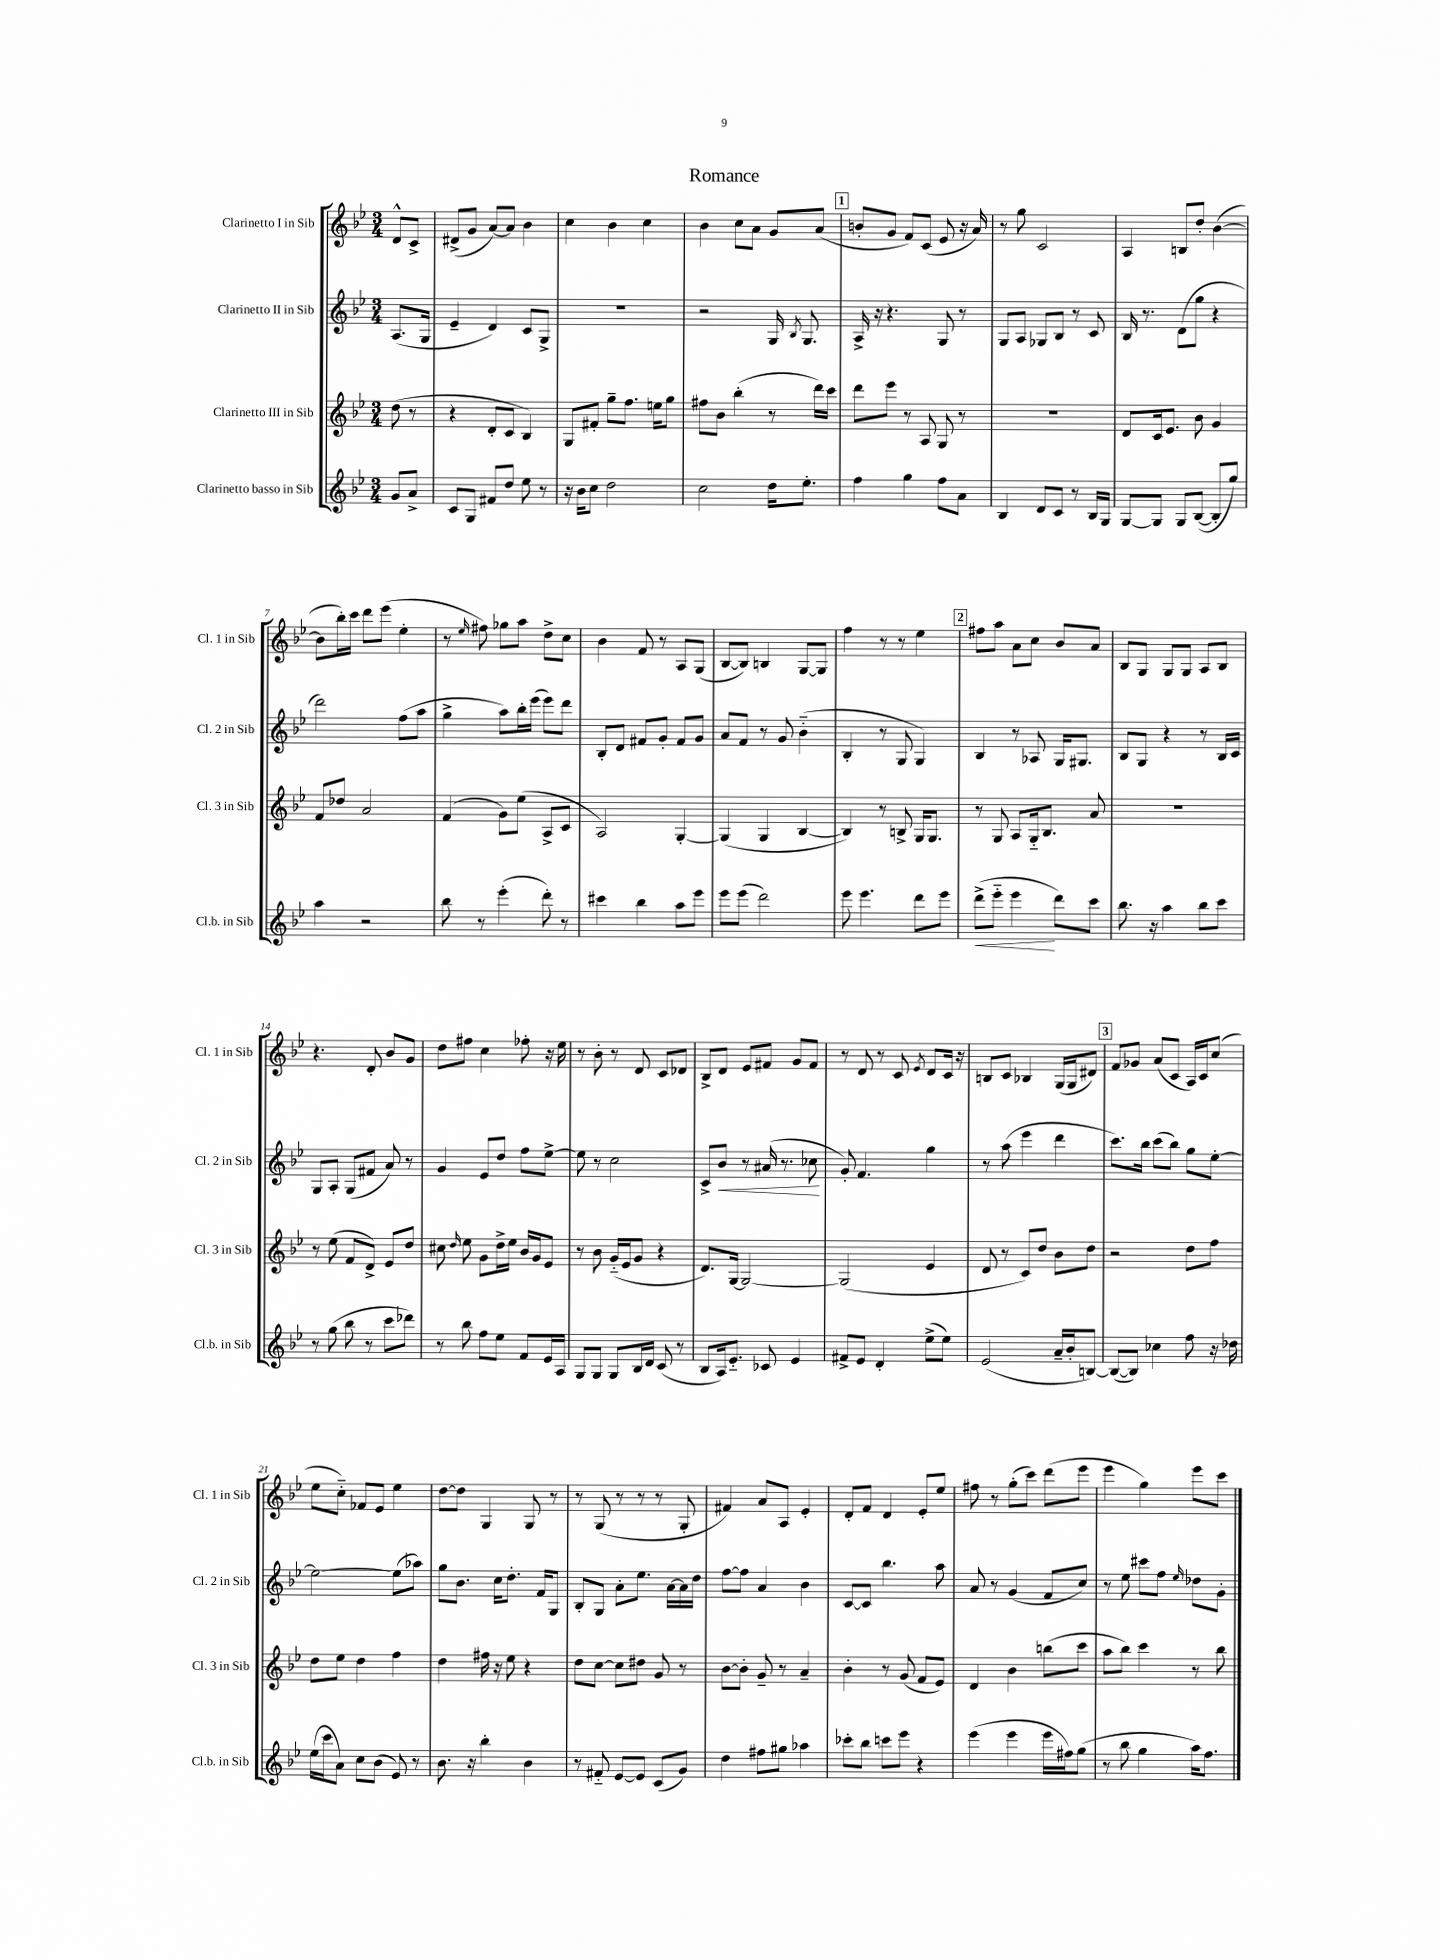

**kern	**kern	**kern	**kern
*staff4	*staff3	*staff2	*staff1
*clefG2	*clefG2	*clefG2	*clefG2
*k[b-e-]	*k[b-e-]	*k[b-e-]	*k[b-e-]
*M3/4	*M3/4	*M3/4	*M3/4
8g	(8dd	(8.A	8d^^
8a^	8r	.	8c^
.	.	16G	.
=	=	=	=
8c	4r	4e-~	(8d#^
8G	.	.	8g
8f#	8d'	4d)	[8a)
8dd	8c	.	8a]
8ee-	4B-)	8c	4b-
8r	.	8G^	.
=	=	=	=
16r	8G	2.r	4cc
16b-	.	.	.
8cc	8f#'	.	.
2dd	8gg~	.	4b-
.	8.ff	.	.
.	.	.	4cc
.	16ee	.	.
.	8gg	.	.
=	=	=	=
2cc	8ff#	2r	4b-
.	8b-	.	.
.	(4bb-'	.	8cc
.	.	.	8a
16dd	8r	16G	8g
.	.	8qB-	.
8.ee-'	.	8.G	.
.	16ddd)	.	(8a
.	16ccc	.	.
=	=	=	=
4ff	8ddd	16A^	8b'
.	.	16r	.
.	8eee-	4.r	8g
4gg	8r	.	8f)
.	8A	.	(8c
8ff	8G	8G	8e-
8a	8r	8r	16r
.	.	.	16a)
=	=	=	=
4B-	2.r	8G	8r
.	.	8A	8gg
8d	.	8G-	2c
8c	.	8B-	.
8r	.	8r	.
16B-	.	8c	.
16G	.	.	.
=	=	=	=
[8G	8d	16B-	4A
.	.	8.r	.
8G]	16c	.	.
.	8.e-	.	.
8G	.	(8d	8B
([8B-	8b-	8gg	8dd'
8B-']	4g	4r	([4b-
8gg)	.	.	.
=	=	=	=
4aa	8f	2ddd)	8b-]
.	8dd-	.	16bb-')
.	.	.	16ccc
2r	2a	.	8ddd
.	.	.	(8eee-
.	.	(8ff	4ee-'
.	.	8aa	.
=	=	=	=
8bb-	(4f	4gg^	8r
.	.	.	16qqee-
8r	.	.	8ff#)
(4eee-'	8g)	8aa)	8gg-
.	(8ee-	16bb-'	8aa
.	.	(16eee-	.
8ddd')	8A^	8eee-)	8dd^
8r	8c	8ddd	8cc
=	=	=	=
4ccc#	2A)	8B-'	4b-
.	.	8d	.
4bb-	.	8f#	8f
.	.	8g'	8r
8aa	[4G'	8f#	8A
8eee-	.	8g	(8G
=	=	=	=
8eee-	(4G]	8a	[8B-
(8eee-	.	8f	8B-])
2ddd)	4G	8r	4B
.	.	8g	.
.	[4B-	(4b-'~	[8G
.	.	.	8G]
=	=	=	=
8eee-	4B-])	4B-'	4ff
4.eee-	.	.	.
.	8r	8r	8r
.	8B^	8G	8r
8ddd	16G	4G)	4ee-
.	8.G	.	.
8eee-	.	.	.
=	=	=	=
(8ddd^	8r	4B-	8ff#
8eee-'~	8G	.	8aa
4eee-	8A	8r	8a
.	16G'~	8A-	8cc
.	8.B-	.	.
8ddd)	.	16G	8b-
.	.	8.G#	.
8ccc	8a	.	8a
=	=	=	=
8.bb-	2.r	8B-	8B-
.	.	8G	8G
16r	.	.	.
4aa	.	4r	8G
.	.	.	8G
8bb-	.	8r	8A
8ccc	.	16B-	8B-
.	.	16c	.
=	=	=	=
8r	8r	8G	4.r
(8gg	(8ee-	8A'	.
8bb-	8f	(8G	.
8r	8d^)	8f#	8d'
8ccc	8e-	8a)	8b-
8ddd-)	8dd	8r	8g
=	=	=	=
8r	8cc#	4g	8dd
.	16qqdd	.	.
8bb-	8ee-	.	8ff#
8ff	8g	8e-	4cc
8ee-	16dd^	8dd	.
.	16ee-	.	.
8f	16b-	8ff	8ff-'
.	16g	.	.
16e-	8e-	[8ee-^	16r
16A	.	.	16ee-
=	=	=	=
8G	8r	8ee-]	8r
8G	8b-	8r	8b-'
8G	(16g'~	2cc	8r
.	16e-	.	.
16B-	8g	.	8d
16d	.	.	.
(8c	4r	.	8c
8r	.	.	8d-
=	=	=	=
8B-	8.d)	8c^	8B-^
16A)	.	8b-	8d
8.e-'~	[16G	.	.
.	2G_	8r	8e-
8c-	.	(16a#	8f#
.	.	8.r	.
4e-	.	.	8g
.	.	8cc-	8f#
=	=	=	=
8f#^	(2G]	8g')	8r
8e-	.	4.f	8d
4d'	.	.	8r
.	.	.	8c
.	.	.	8qe-
(8ee-^	4e-	4gg	8d
8ee-)	.	.	16c
.	.	.	16r
=	=	=	=
(2e-	8d	8r	8B
.	8r	(8aa	8c
.	8c)	4eee-	4B-
.	8dd	.	.
16a~	8b-	4ddd	(16G
16b-'	.	.	16G
[8B)	8dd	.	8d#)
=	=	=	=
(8B_	2r	8.ccc)	8f
8B])	.	.	8g-
.	.	16bb-	.
4cc-	.	(8ccc	(8a
.	.	8bb-)	8c
8ff	8dd	8gg	16A)
.	.	.	16c
16r	8ff	[8ee-'	(8cc
16dd-	.	.	.
=	=	=	=
(16ee-	8dd	2ee-_	8ee-
16ccc	.	.	.
8a)	8ee-	.	8cc'~)
8cc	4dd	.	8f-
(8b-	.	.	8e-
8e-)	4ff	(8ee-]	4ee-
8r	.	8aa-)	.
=	=	=	=
8.b-	4dd	8gg	[8dd
.	.	8.b-	8dd]
16r	.	.	.
4bb-'	16ff#	.	4G
.	16r	16cc	.
.	8ee-	8.dd'	.
4b-	4r	.	8G
.	.	16f	.
.	.	8G	8r
=	=	=	=
8r	8dd	8B-'	8r
8f#'~	[8cc	8G	(8G
[8e-	8cc]	8a'	8r
8e-]	8dd#	8.ee-	8r
(8c	8g	.	8r
.	.	[16a	.
8g)	8r	16a]	8G'
.	.	16dd	.
=	=	=	=
4dd	[8b-	[8ff	4f#)
.	8b-']	8ff]	.
8ff#	8g~	4a	8a
8gg#	8r	.	8A
4aa-	4a~	4b-	4e-'
=	=	=	=
8ccc-'	4b-'	[8c	8d'
8bb-	.	8c]	8f
8ccc	8r	4.bb-	4d
8eee-	(8g	.	.
4r	8f	.	8e-'
.	8e-)	8aa	8ee-
=	=	=	=
(4eee-	4d	8a	8ff#
.	.	8r	8r
4eee-	4b-	(4g	(8gg'
.	.	.	8ccc)
16eee-	(8bb	8f	(8ddd
16ff#)	.	.	.
(8gg	8ccc	8cc)	8eee-
=	=	=	=
8r	8aa	8r	4eee-
8bb-	8bb-)	8ee-	.
4gg	4ccc	8ccc#	4gg)
.	.	8ff	.
.	.	16qqee-	.
16aa)	8r	8dd-	8eee-
8.ff	.	.	.
.	8bb-	8g'	8ccc
==	==	==	==
*-	*-	*-	*-
